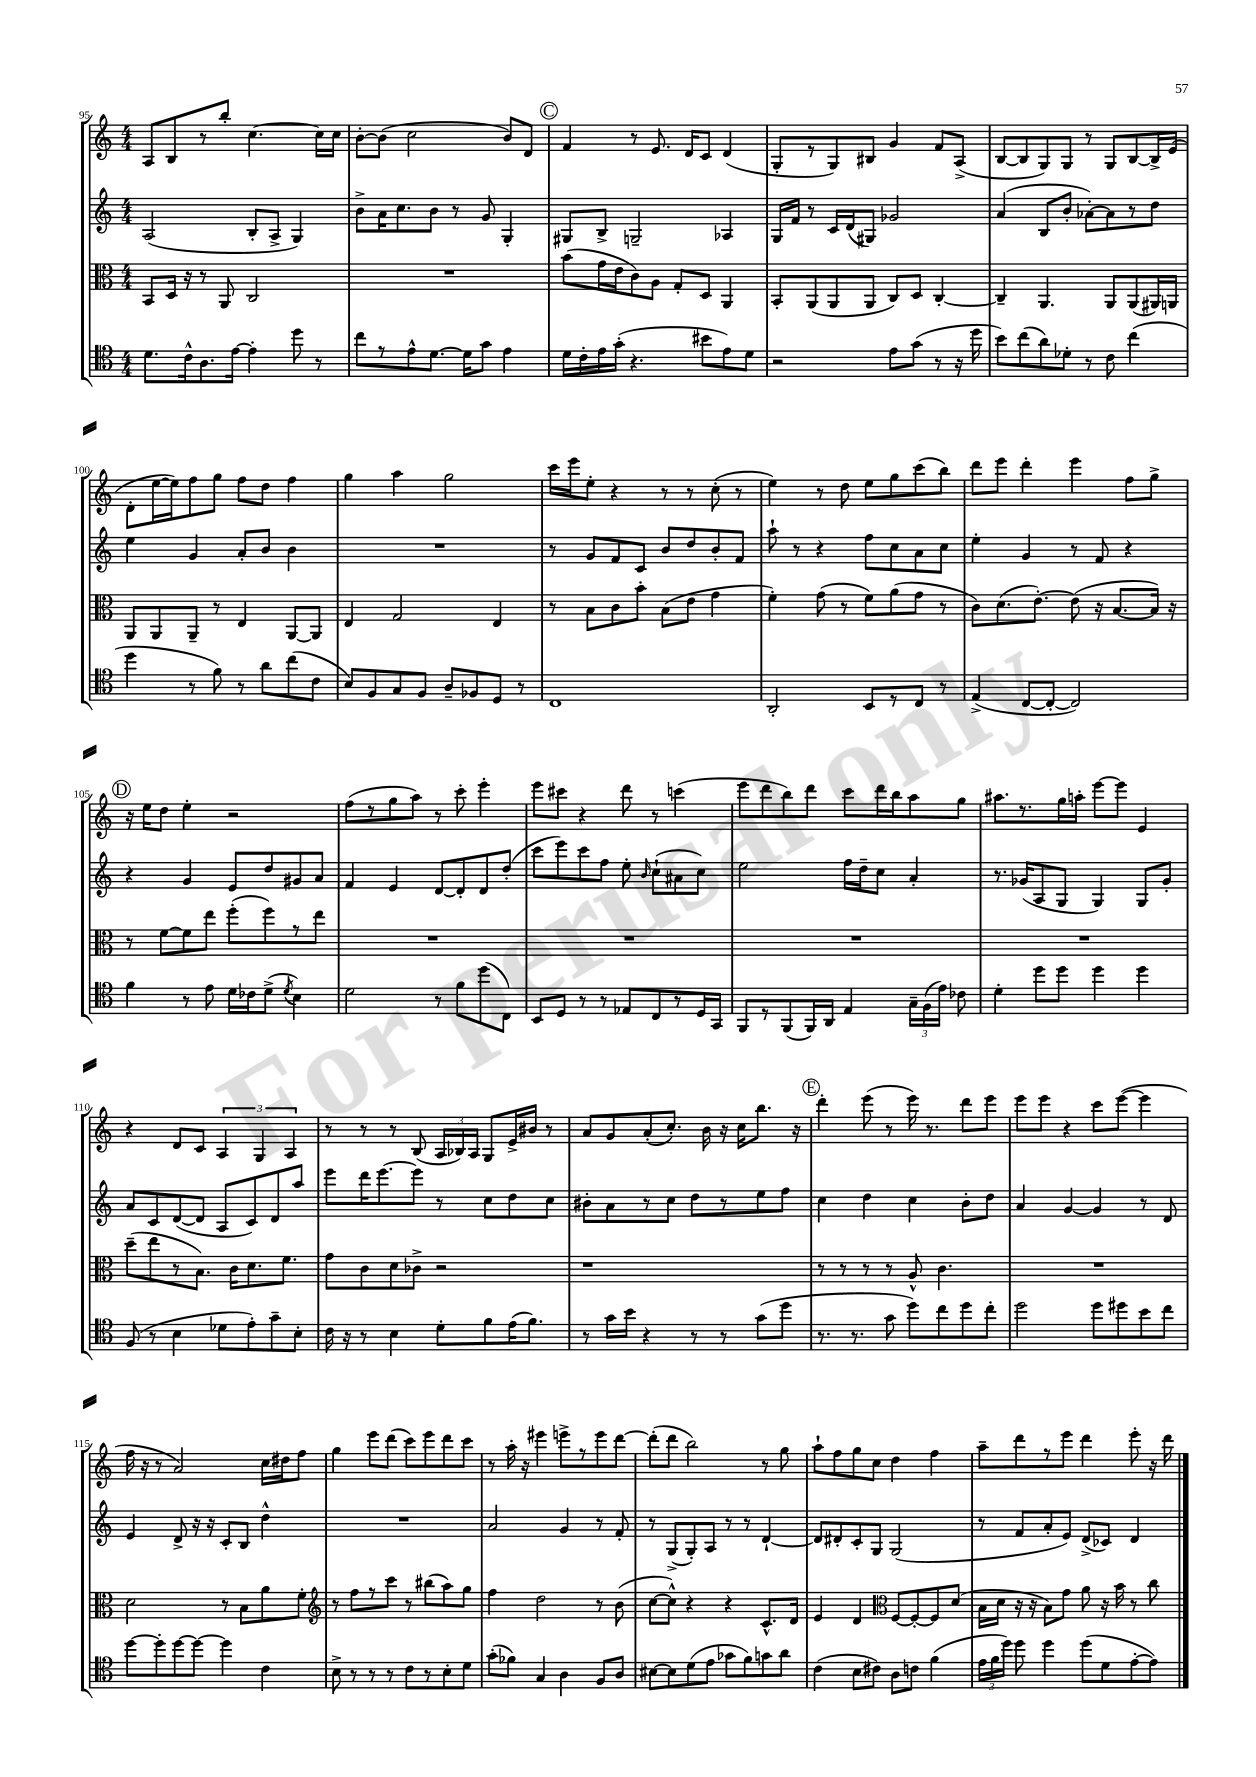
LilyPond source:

<<
\new StaffGroup <<
\new Staff = "s0" {
    \clef treble \key c \major \numericTimeSignature \time 4/4
    \autoBeamOff a8[ b8 r8 b''8]-. c''4.~ c''16[ c''16] |
    b'8[~-. b'8]( c''2 b'8[) d'8] |
    \mark \markup { \circle "C" } f'4 r8 e'8. d'16[ c'8] d'4( |
    g8[-. r8 g8) bis8] g'4 f'8[ a8]->( |
    b8[~ b8 g8) g8] r8 g8[ b8~ b16-> e'16]( |
    d'8[-. e''16~ e''16) f''8 g''8] f''8[ d''8] f''4 |
    g''4 a''4 g''2 |
    c'''16[ e'''16 e''8]-. r4 r8 r8 c''8-.( r8 |
    e''4) r8 d''8 e''8[ g''8 c'''8( b''8]) |
    d'''8[ e'''8] d'''4-. e'''4 f''8[ g''8]-> |
    \mark \markup { \circle "D" } r16 e''16[ d''8] e''4-. r2 |
    f''8[( r8 g''8 a''8]) r8 c'''8-. e'''4-. |
    e'''8[ cis'''8] r4 d'''8 r8 c'''4( |
    e'''8[ d'''8 b''8) d'''8] c'''8[ d'''16 b''16 a''8 g''8] |
    ais''8.[ r8. g''16 a''16]-. e'''8[~ e'''8] e'4 |
    r4 d'8[ c'8] \tuplet 3/2 { a4 g4 a4 } |
    r8 r8 r8 b8( \tuplet 3/2 { a16[ bes16) a16] } g8[ e'16-> bis'16] r8 |
    a'8[ g'8 a'8-.( c''8.]-.) b'16 r16 c''16[ b''8.] r16 |
    \mark \markup { \circle "E" } d'''4-. e'''8( r8 e'''16) r8. d'''8[ e'''8] |
    e'''8[ e'''8] r4 c'''8[ e'''8]~( e'''4 |
    f''16 r16 r8 a'2) c''16[ dis''16 f''8] |
    g''4 e'''8[ d'''8]( c'''8[) e'''8 d'''8 c'''8] |
    r8 a''16-. r16 eis'''4 e'''8[-> r8 e'''8 d'''8]~ |
    d'''8[-.( d'''8] b''2) r8 g''8 |
    a''8[-! f''8 g''8 c''8] d''4 f''4 |
    a''8[-- d'''8 r8 e'''8] d'''4 e'''8-. r16 d'''16 \bar "|." |
}
\new Staff = "s1" {
    \clef treble \key c \major \numericTimeSignature \time 4/4
    \autoBeamOff a2( b8[-. a8]-> g4) |
    b'8[-> a'16 c''8. b'8] r8 g'8 g4-. |
    \mark \markup { \circle "C" } gis8[ b8]-> g2-- aes4 |
    g16[ f'16] r8 c'16[ d'16( gis8]) ges'2 |
    a'4( b8[ b'8]-. aes'8[~-.) aes'8 r8 d''8] |
    e''4 g'4 a'8[-. b'8] b'4 |
    R1 |
    r8 g'8[ f'8 c'8] b'8[ d''8 b'8-. f'8] |
    a''8-! r8 r4 f''8[ c''8 a'8 c''8] |
    e''4-. g'4 r8 f'8 r4 |
    \mark \markup { \circle "D" } r4 g'4 e'8[ d''8 gis'8 a'8] |
    f'4 e'4 d'8[~ d'8-. d'8 d''8]-.( |
    c'''8[ e'''8) c'''8 f''8] e''8-. \grace { b'16 } c''8[-!( ais'8 c''8]) |
    e''2 f''16[ d''16-- c''8] a'4-. |
    r8. ges'16[( a8 g8] g4) g8[ ges'8]-. |
    a'8[ c'8 d'8~( d'8] a8[ c'8) d'8 a''8] |
    e'''8[ d'''16 e'''8.~ e'''8] r8 c''8[ d''8 c''8] |
    bis'8[-. a'8 r8 c''8] d''8[ r8 e''8 f''8] |
    \mark \markup { \circle "E" } c''4 d''4 c''4 b'8[-. d''8] |
    a'4 g'4~ g'4 r8 d'8 |
    e'4 d'8-> r16 r16 c'8[-. b8] d''4-^ |
    R1 |
    a'2 g'4 r8 f'8-. |
    r8 g8[->( g8-.) a8] r8 r8 d'4~-! |
    d'8[ dis'8-. c'8-. g8] g2( |
    r8 f'8[ a'8-. e'8]) d'8[->( ces'8]) d'4 \bar "|." |
}
\new Staff = "s2" {
    \clef alto \key c \major \numericTimeSignature \time 4/4
    \autoBeamOff b,8[ d16] r16 r8 a,8 c2 |
    R1 |
    \mark \markup { \circle "C" } b'8[( g'16 e'16 c'8) a8] g8[-. d8] a,4 |
    b,8[-. a,8( a,8 a,8] c8[) d8] c4~-. |
    c4-- a,4. a,8[ a,8( ais,16) a,16] |
    a,8[ a,8 a,8]-- r8 e4 a,8[~ a,8] |
    e4 g2 e4 |
    r8 b8[ c'8 b'8]-. b8[( e'8] g'4 |
    f'4-.) g'8( r8 f'8[) a'8( g'8] r8 |
    c'8[) d'8.( e'8.]~-.) e'8( r16 b8.[~ b16]) r16 |
    \mark \markup { \circle "D" } r8 f'8[~ f'8 e''8] f''8[-.( f''8) r8 e''8] |
    R1 |
    R1 |
    R1 |
    R1 |
    d''8[--( e''8 r8 b8.]) c'16[ d'8. f'8.] |
    g'8[ c'8 d'8 ces'8]-> r2 |
    r1 |
    \mark \markup { \circle "E" } r8 r8 r8 r8 a8-^ c'4. |
    R1 |
    d'2 r8 b8[ a'8 f'8]-. |
    \clef treble r8 f''8[ r8 c'''8] r8 bis''8[( a''8) g''8] |
    f''4 d''2 r8 b'8( |
    c''8[~ c''8]-^) r4 r4 c'8.[-^ d'16] |
    e'4 d'4 \clef alto f8[~ f8~-. f8 d'8]( |
    b16[ d'16] r16 r16 b8[) g'8] a'8 r16 b'16 r8 c''8 \bar "|." |
}
\new Staff = "s3" {
    \clef tenor \key c \major \numericTimeSignature \time 4/4
    \autoBeamOff d'8.[ c'16-^ a8. e'16]~ e'4-. d''8 r8 |
    c''8[ r8 e'8-^ d'8.]~ d'16[ g'8] e'4 |
    \mark \markup { \circle "C" } d'16[ c'16-. e'16 g'16]-.( r4. bis'8[ e'8) d'8] |
    r2 e'8[ g'8]( r8 r16 d''16 |
    b'8[) c''8( a'8) des'8]-. r8 c'8 c''4( |
    d''4 r8 f'8) r8 a'8[ c''8( c'8] |
    b8[) f8 g8 f8] a8[-- fes8 d8] r8 |
    c1 |
    a,2-. b,8[ r8 c8] r8 |
    e4->( c8[~ c8]~-. c2) |
    \mark \markup { \circle "D" } f'4 r8 e'8 d'16[ ces'16 d'8]->( \acciaccatura { d'8 } b4) |
    d'2 r8 f'8[ d''8( c8]) |
    b,8[ d8] r8 r8 ees8[ c8 r8 d16 g,16] |
    f,8[ r8 f,8( f,16) a,16] e4 \tuplet 3/2 { g16[-- f16( e'16]) } ces'8 |
    d'4-. d''8[ d''8] d''4 d''4 |
    f8( r8 b4 des'8[ e'8-.) g'8-- b8]-. |
    c'16 r16 r8 b4 d'8[-. f'8 e'16( f'8.]) |
    r8 g'16[ b'16] r4 r8 r8 g'8[( d''8] |
    \mark \markup { \circle "E" } r8. r8. g'8 d''8[) c''8 d''8 c''8]-. |
    d''2 d''8[ dis''8 b'8 c''8] |
    d''8[~ d''8-. d''8~ d''8]~ d''4 c'4 |
    b8-> r8 r8 r8 c'8[ r8 b8-. d'8] |
    g'8[-.( fes'8]) g4 a4 f8[ a8] |
    bis8[~ bis8 d'8( e'8] ges'8[ f'8) g'8 a'8] |
    c'4( b8[ cis'8]) a8[ c'8] f'4( |
    \tuplet 3/2 { e'16[ f'16 d''16]) } d''8 d''4 d''8[( d'8 e'8~-. e'8]) \bar "|." |
}
>>
>>
\layout { \context { \Score currentBarNumber = #95 } }
